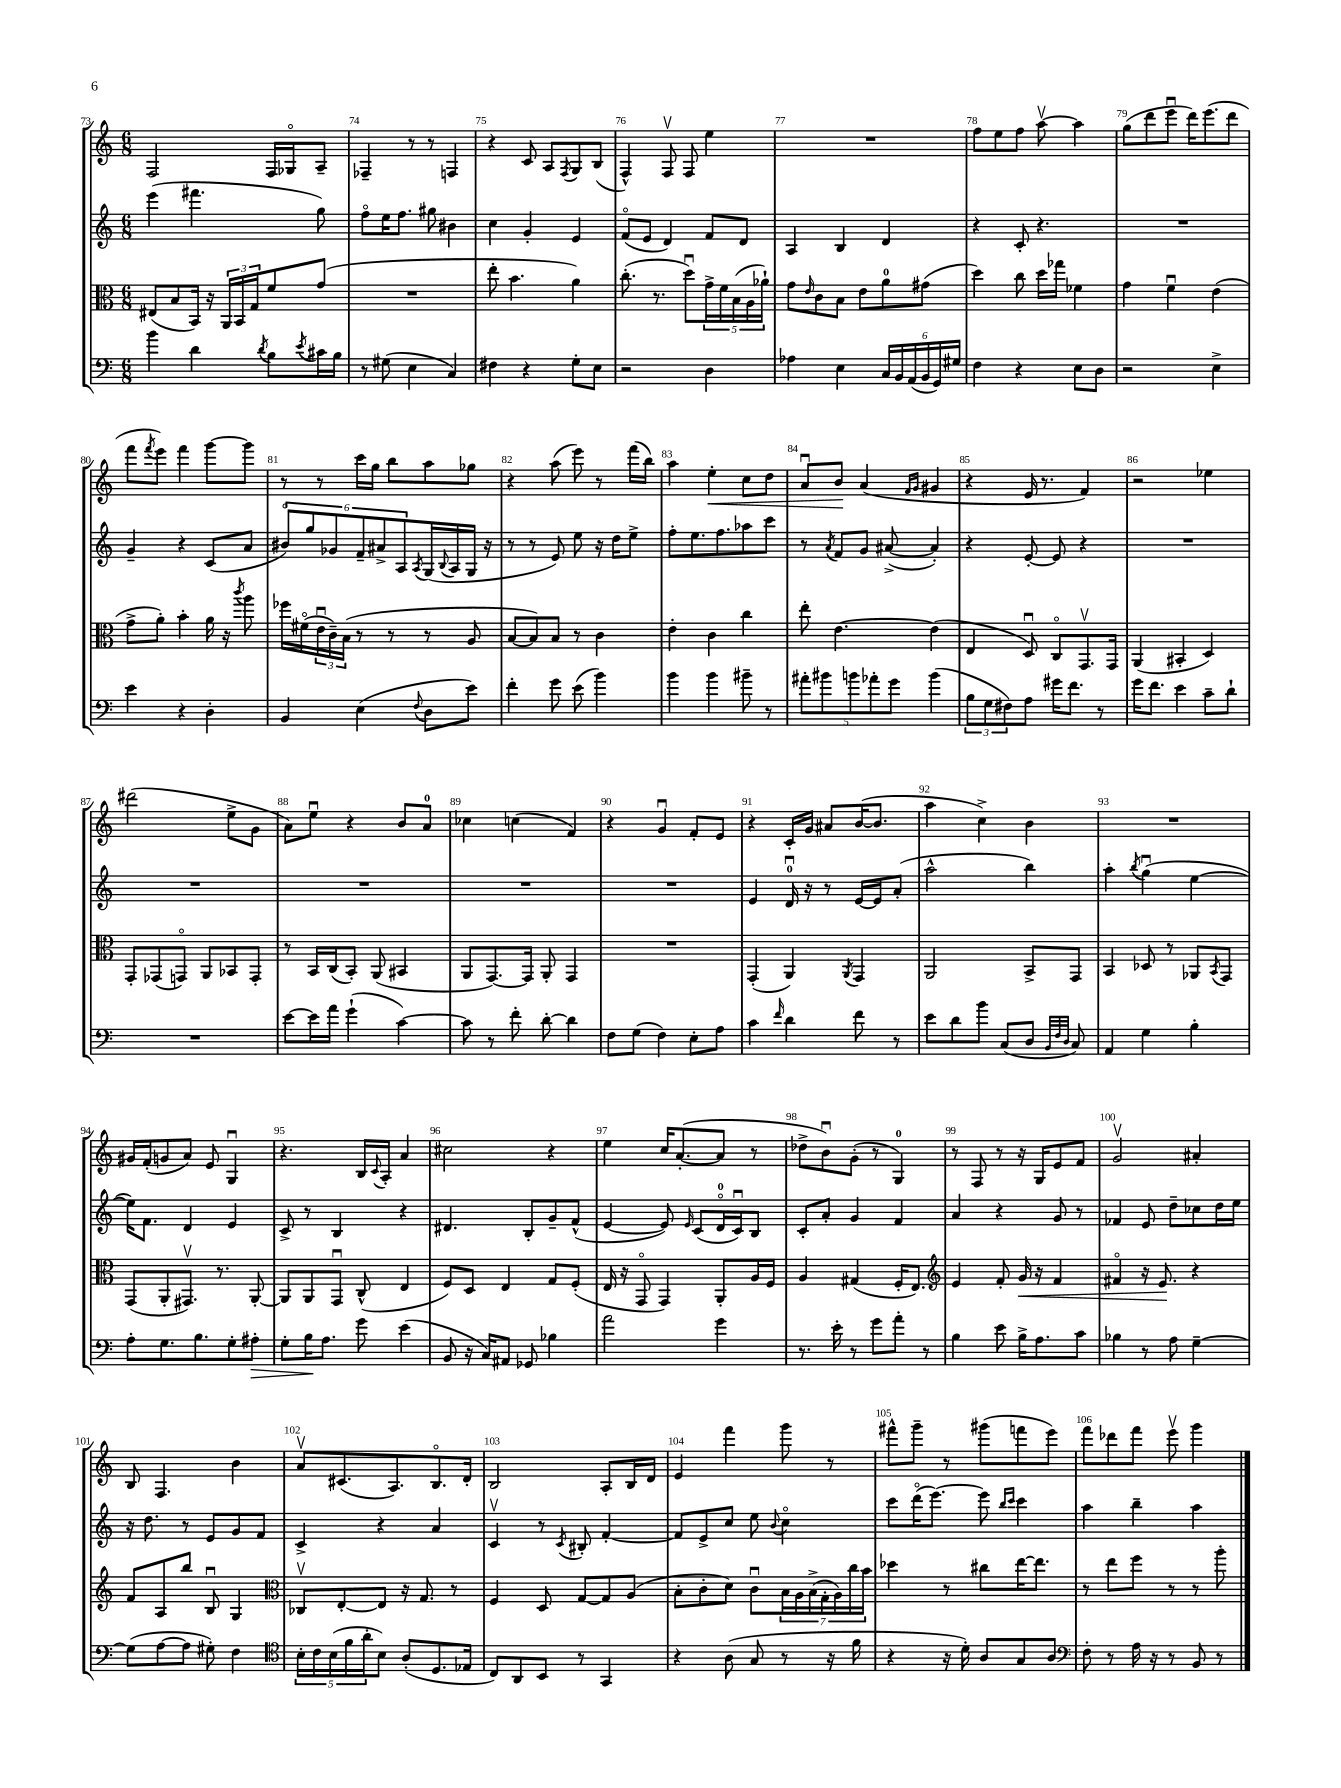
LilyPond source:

<<
\new StaffGroup <<
\new Staff = "s0" {
    \clef treble \key c \major \numericTimeSignature \time 6/8
    f2 f16 ges16\flageolet a8-- |
    fes4-- r8 r8 f4 |
    r4 c'8 a8 \acciaccatura { f8 } g8 b8( |
    f4-^) f8\upbow f8 e''4 |
    R2. |
    f''8 e''8 f''8 a''8~\upbow a''4 |
    g''8( d'''8 e'''8\downbow d'''16) e'''8.( d'''8 |
    f'''8 \acciaccatura { f'''8 } e'''8) f'''4 g'''8~ g'''8 |
    r8 r8 c'''16 g''16 b''8 a''8 ges''8 |
    r4 a''8( e'''8) r8 f'''16( b''16) |
    a''4 e''4-.\< c''8 d''8 |
    a'8\downbow b'8\! a'4( \grace { f'16 g'16 } gis'4 |
    r4 e'16 r8. f'4) |
    r2 ees''4 |
    dis'''2( e''8-> g'8 |
    a'8) e''8\downbow r4 b'8 a'8-0 |
    ces''4 c''4( f'4) |
    r4 g'4\downbow f'8-. e'8 |
    r4 c'16-. g'16 ais'8 b'16~( b'8. |
    a''4 c''4->) b'4 |
    R2. |
    gis'16 f'16-.( g'8 a'8) e'8 g4\downbow |
    r4. b16 \appoggiatura { c'8 } a16-. a'4 |
    cis''2 r4 |
    e''4 c''16 a'8.~-.( a'8 r8 |
    des''8-> b'8\downbow) g'8-.( r8 g4-0) |
    r8 f8 r8 r16 g16 e'8 f'8 |
    g'2\upbow ais'4-. |
    b8 f4. b'4 |
    a'8\upbow cis'8.( a8.) b8.\flageolet d'16-. |
    b2 a8-. b16 d'16 |
    e'4 f'''4 g'''8 r8 |
    fis'''8-^ g'''8-- r8 gis'''8( f'''8 e'''8) |
    f'''8 des'''8 f'''8 e'''8\upbow g'''4 \bar "|." |
}
\new Staff = "s1" {
    \clef treble \key c \major \numericTimeSignature \time 6/8
    e'''4( fis'''4. g''8) |
    f''8\flageolet e''16 f''8. gis''8 bis'4 |
    c''4 g'4-. e'4 |
    f'8\flageolet( e'8 d'4) f'8 d'8 |
    a4 b4 d'4 |
    r4 c'8-. r4. |
    R2. |
    g'4-- r4 c'8( a'8 |
    \tuplet 6/4 { bis'8\flageolet) g''8 ges'8 f'8-- ais'8-> a8 } \acciaccatura { a8 } g16( \appoggiatura { b8 } a16 g16 r16 |
    r8 r8 e'8) e''8 r16 d''16 e''8-> |
    f''8-. e''8. f''8. aes''8 c'''8 |
    r8 \acciaccatura { a'8 } f'8 g'8 ais'8~->( ais'4-.) |
    r4 e'8~-. e'8 r4 |
    R2. |
    R2. |
    R2. |
    R2. |
    R2. |
    e'4 d'16-0\downbow r16 r8 e'16~ e'16 a'8-.( |
    a''2-^ b''4) |
    a''4-. \acciaccatura { b''8 } g''4\downbow( e''4~ |
    e''16) f'8. d'4 e'4 |
    c'8-> r8 b4 r4 |
    dis'4. b8-. g'8-- f'8-^( |
    e'4~ e'8) \grace { e'16 } c'8( d'16-0\flageolet c'16\downbow) b8 |
    c'8-. a'8-. g'4 f'4 |
    a'4 r4 g'8 r8 |
    fes'4 e'8 d''8-- ces''8 d''16 e''16 |
    r16 d''8. r8 e'8 g'8 f'8 |
    c'4-> r4 a'4 |
    c'4\upbow r8 \acciaccatura { c'8 } bis8-. f'4~-. |
    f'8 e'8-> c''8 e''8 \appoggiatura { b'8 } c''4\flageolet |
    c'''8 d'''16\flageolet( e'''8.~) e'''8 \grace { b''16 c'''16 } c'''4 |
    a''4 b''4-- a''4 \bar "|." |
}
\new Staff = "s2" {
    \clef alto \key c \major \numericTimeSignature \time 6/8
    eis8( b8 b,16) r16 \tuplet 3/2 { a,16 b,16 g16 } f'8 g'8( |
    R2. |
    e''8-. b'4. a'4) |
    c''8.-.( r8. d''8\downbow) \tuplet 5/4 { g'16-> f'16 b16( a16 aes'16-!) } |
    g'8 \grace { e'16 } c'8 b8 e'8 a'8-0 gis'8( |
    d''4) c''8 d''16 ges''16 fes'4 |
    g'4 f'4\downbow e'4( |
    g'8-> a'8-.) b'4-. a'16 r16 \acciaccatura { c'''8 } a''8 |
    fes''16 fis'16\flageolet( \tuplet 3/2 { e'16\downbow c'16--) b16( } r8 r8 r8 a8 |
    b8~ b8) b8 r8 c'4 |
    e'4-. c'4 c''4 |
    e''8-. e'4.~ e'4( |
    e4 d8\downbow) c8\flageolet g,8.\upbow g,16 |
    a,4( bis,4-. d4) |
    g,8-. ges,8( g,8\flageolet) a,8 bes,8 g,8-. |
    r8 b,16 c16( b,8-.) a,8( bis,4 |
    a,8 g,8.~) g,16 a,8-. g,4 |
    R2. |
    g,4-.( a,4) \acciaccatura { a,8 } g,4 |
    a,2 b,8-> g,8 |
    b,4 des8 r8 aes,8 \acciaccatura { b,8 } g,8 |
    g,8( a,8-. gis,8.\upbow) r8. a,8~-. |
    a,8 a,8 g,8\downbow c8-^( e4 |
    f8) d8 e4 g8 f8-.( |
    e16 r16 g,8\flageolet g,4) a,8-. a16 f16 |
    a4 gis4( f16-. e8.) |
    \clef treble e'4 f'8-. g'16\< r16 f'4 |
    fis'4\flageolet r16 e'8.\! r4 |
    f'8 a8 b''8 b8\downbow g4 |
    \clef alto ces8\upbow e8~-. e8 r16 g8. r8 |
    f4 d8 g8~ g8 a8( |
    b8-. c'8-. d'8) c'8\downbow \tuplet 7/4 { b16 a16 b16->( g16-. a16) c''16 b'16 } |
    des''4 r8 cis''8 e''16~ e''8. |
    r8 e''8 f''8 r8 r8 a''8-. \bar "|." |
}
\new Staff = "s3" {
    \clef bass \key c \major \numericTimeSignature \time 6/8
    b'4 d'4 \acciaccatura { d'8 } b8 \acciaccatura { e'8 } cis'16 b16 |
    r8 gis8( e4 c4) |
    fis4 r4 g8-. e8 |
    r2 d4 |
    aes4 e4 \tuplet 6/4 { c16 b,16 a,16( b,16 g,16) gis16 } |
    f4 r4 e8 d8 |
    r2 e4-> |
    e'4 r4 d4-. |
    b,4 e4( \appoggiatura { f8 } d8 e'8) |
    f'4-. g'8 e'8( b'4) |
    b'4 b'4 bis'8-- r8 |
    \tuplet 5/4 { ais'8-. bis'8 b'8 aes'8-. g'8 } b'4( |
    \tuplet 3/2 { b8 g8 fis8) } a8 gis'16 f'8. r8 |
    g'16 f'8. e'4 c'8-- d'8-! |
    R2. |
    e'8~ e'16 a'16 g'4-!( c'4~) |
    c'8 r8 f'8-. d'8~-. d'4 |
    f8 g8( f4) e8-. a8 |
    c'4 \grace { f'16 } d'4 f'8 r8 |
    e'8 d'8 b'8 c8( d8 \grace { b,32 f32 d32 } c8) |
    a,4 g4 b4-. |
    a8-. g8. b8. g8-. ais8-.\> |
    g8-. b16\! a8. g'8 e'4( |
    b,8 r16 c16) ais,8 ges,8 bes4 |
    a'2 g'4 |
    r8. e'16-. r8 g'8 a'8-. r8 |
    b4 e'8 b16-> a8. c'8 |
    bes4 r8 a8 g4~-- |
    g8( a8~ a8 gis8-.) f4 |
    \clef tenor \tuplet 5/4 { b16-. c'16 b16( f'16 a'16-. } b8) a8-.( d8. ees16 |
    c8) a,8 b,8 r8 g,4 |
    r4 a8( g8 r8 r16 f'16 |
    r4 r16 d'16-.) a8 g8 a8 |
    \clef bass f8-. r8 a16 r16 r8 b,8 r8 \bar "|." |
}
>>
>>
\layout { \context { \Score currentBarNumber = #73 \override BarNumber.break-visibility = ##(#f #t #t) barNumberVisibility = #all-bar-numbers-visible } }
